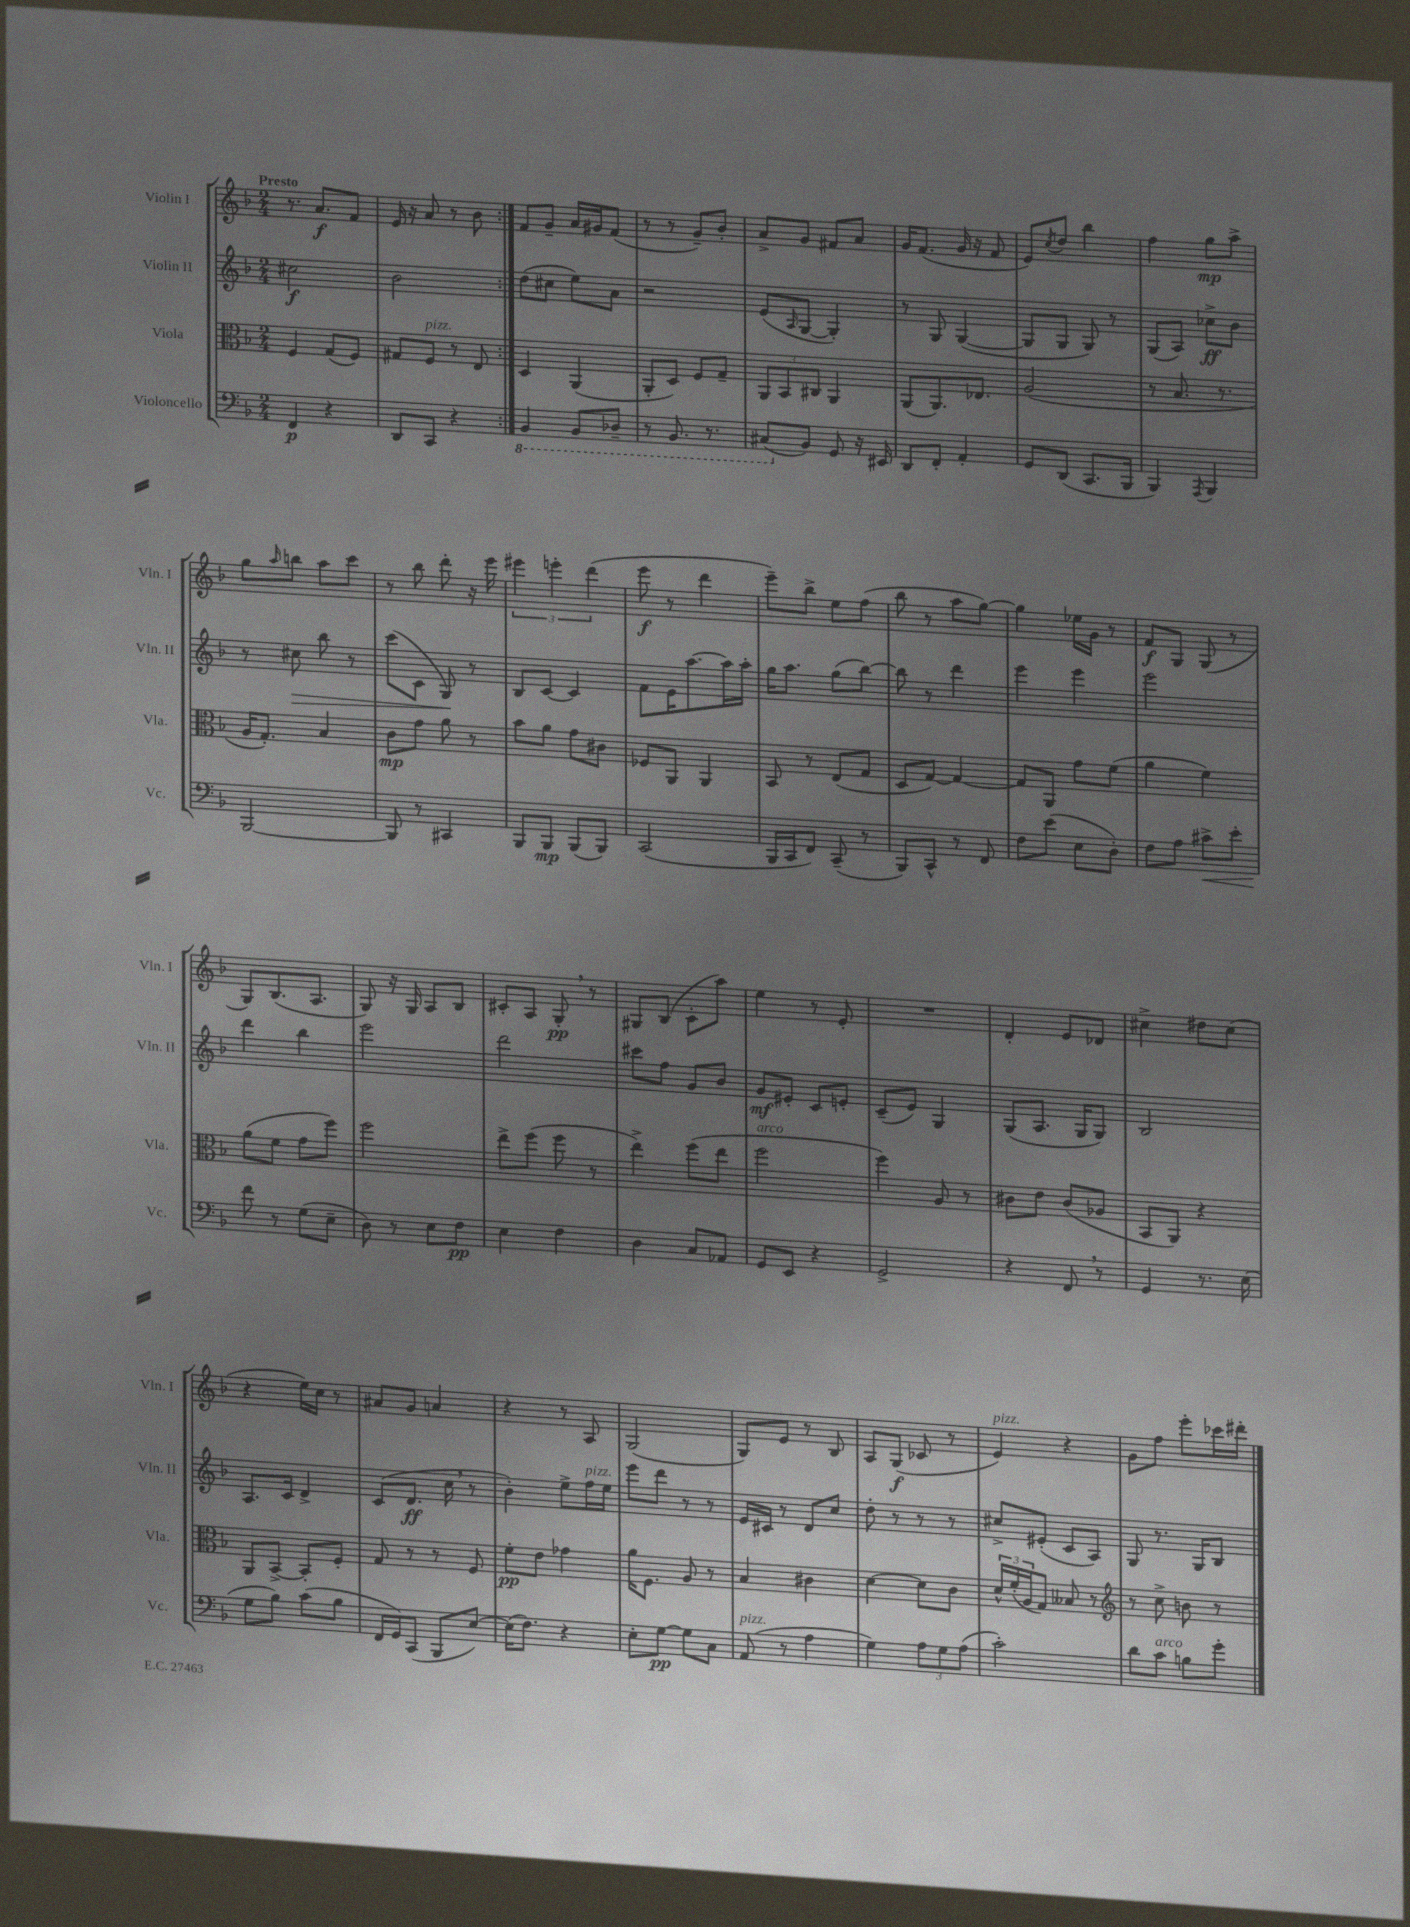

**kern	**kern	**kern	**kern
*staff4	*staff3	*staff2	*staff1
*clefF4	*clefC3	*clefG2	*clefG2
*k[b-]	*k[b-]	*k[b-]	*k[b-]
*M2/4	*M2/4	*M2/4	*M2/4
4FF	4F	2cc#	8.r
.	.	.	8.a
4r	(8G	.	.
.	8F)	.	8f
=	=	=	=
8DD	8G#	2b-	16e
.	.	.	16r
8CC	8F	.	8a
4r	8r	.	8r
.	8E	.	8b-
=:|!	=:|!	=:|!	=:|!
4BBB-	4D	(8dd	8f
.	.	8cc#	8g~
8BBB-	(4AA	8ee)	16a
.	.	.	16g#
8DD-~	.	8a	(8f
=	=	=	=
8r	8AA'	2r	8r
8.BBB-	8D)	.	8r
.	8F	.	8g~)
8.r	.	.	.
.	8G~	.	8b-'
=	=	=	=
(8CC#	12AA	(8e	8a^
.	12BB-	.	.
.	.	16qqA	.
8BB-)	.	[8G	8g
.	12C#	.	.
8GG	4AA	4G'])	8f#
16r	.	.	8a
16EE#	.	.	.
=	=	=	=
8DD	(8AA	8r	16g
.	.	.	(8.f
8FF'	8.AA)	8G	.
4AA'	.	([4G	16g
.	8.E-	.	16r
.	.	.	8f
=	=	=	=
8GG	(2A	8G]	8e)
.	.	.	8qcc
(8DD	.	8G	8dd
8.CC	.	8G)	4bb-
.	.	8r	.
16BBB-	.	.	.
=	=	=	=
4BBB-)	8r	(8G	4ff
.	8.B-	8A)	.
8qAAA	.	.	.
4BBB-	.	8cc-^	8gg
.	8.r	.	.
.	.	8b-	8aa^
=	=	=	=
[2BBB-	16A	8r	8gg
.	8.G')	.	.
.	.	.	16qqaa
.	.	8cc#	8bb
.	4B-	8bb-	8aa
.	.	8r	8ccc
=	=	=	=
8BBB-]	8c	(8ccc	8r
8r	8g	8c	8bb-
4CC#	8a	8G)	8ddd'
.	8r	8r	16r
.	.	.	16eee
=	=	=	=
8BBB-	8b-	8B-	6eee#
8BBB-	8a	[8c	.
.	.	.	6eee'
(8BBB-	8g	4c]	.
.	.	.	(6ddd
8BBB-)	8c#	.	.
=	=	=	=
(2CC	8F-	8f	8eee
.	8AA	16e	8r
.	.	[8.aa	.
.	4AA	.	4ddd
.	.	16aa]	.
.	.	16aa'	.
=	=	=	=
16BBB-	8BB-	16gg	8eee~)
16CC	.	8.aa	.
8FF)	8r	.	8bb-^
(8CC~	(8E	(8gg	8ee
8r	8G	[8bb-)	(8ff
=	=	=	=
8BBB-)	8D	8bb-]	8bb-
8CC^^	[8G)	8r	8r
8r	4G_	4ddd	8aa
8FF	.	.	[8gg)
=	=	=	=
8F	8G]	4eee	4gg]
(8e	8AA	.	.
8E	8g	4eee	16ee-
.	.	.	16g
8D')	(8f	.	8r
=	=	=	=
8F	4a	2eee	8f
8A	.	.	8G
8c#^	4f)	.	(8G
8e'	.	.	8r
=	=	=	=
8f	(8a	4ddd	8G)
8r	8f	.	(8.B-
(8G	8g	4bb-	.
.	.	.	8.A
8E~	8ff)	.	.
=	=	=	=
8D)	2ff	2eee	8G)
8r	.	.	16r
.	.	.	16G
8E	.	.	8A
8F	.	.	8B-
=	=	=	=
4E	8ee^	2ddd	8c#'
.	(8ff	.	8A
4F	8ff	.	8G'
.	8r	.	8r
=	=	=	=
4D	4ee^)	8ccc#	8G#
.	.	8ff	(8B-
8C	(8ff	8g	8c'
8AA-	8ee	8b-	8aa)
=	=	=	=
8GG	2ff	8g	4ee
8EE	.	8e#'	.
4r	.	8c	8r
.	.	8e'	8e'
=	=	=	=
2GG^	4ff)	(8c~	2r
.	.	8e)	.
.	8A	4G	.
.	8r	.	.
=	=	=	=
4r	8c#	(8G	4d'
.	8e	8.A	.
8FF	(8c#	.	8e
.	.	16G	.
8r	8A-	8G)	8d-
=	=	=	=
4GG	8BB-	2B-	4cc#^
.	8AA)	.	.
8.r	4r	.	8dd#
.	.	.	(8cc#
(16E	.	.	.
=	=	=	=
8G	8AA	8.A	4r
8B-)	[8BB-^	.	.
.	.	16c	.
(8c	8BB-']	4d^	16ee)
.	.	.	16cc
8B-	8F'	.	8r
=	=	=	=
16FF	8G	(8c	8a#
16GG)	.	.	.
(8CC	8r	8.d	8g
8BBB-	8r	.	4a
.	.	16cc	.
[8E)	8F	8r	.
=	=	=	=
(16E]	8f'	4b-')	4r
8.F)	.	.	.
.	8e	.	.
4r	4g-	8ee^	8r
.	.	16ff	8A
.	.	16ee	.
=	=	=	=
8E'	16a	8eee	(2G
.	8.F	.	.
[8G	.	8ddd	.
8G]	8A	8r	.
8C	8r	8r	.
=	=	=	=
(8AA	4B-	16e	8G)
.	.	16c#	.
8r	.	8r	8e
4A	4c#	8d	8r
.	.	8cc	8B-
=	=	=	=
4G)	[4d	8dd'	8A
.	.	8r	(8G
12A	8d]	8r	8c-
12G	.	.	.
.	8c	8r	8r
(12A	.	.	.
=	=	=	=
2c')	24d^^	8cc#^	4e)
.	(24f'	.	.
.	24A	.	.
.	8G)	(8e#'	.
.	8B--	8c	4r
.	8r	8A)	.
=	=	=	=
*	*clefG2	*	*
8d	8r	8G	8g
8c	8cc^	8.r	8ff
8B	8b	.	8eee'
.	.	16G	.
8g'	8r	8B-	16ccc-
.	.	.	16ddd#'
==	==	==	==
*-	*-	*-	*-
